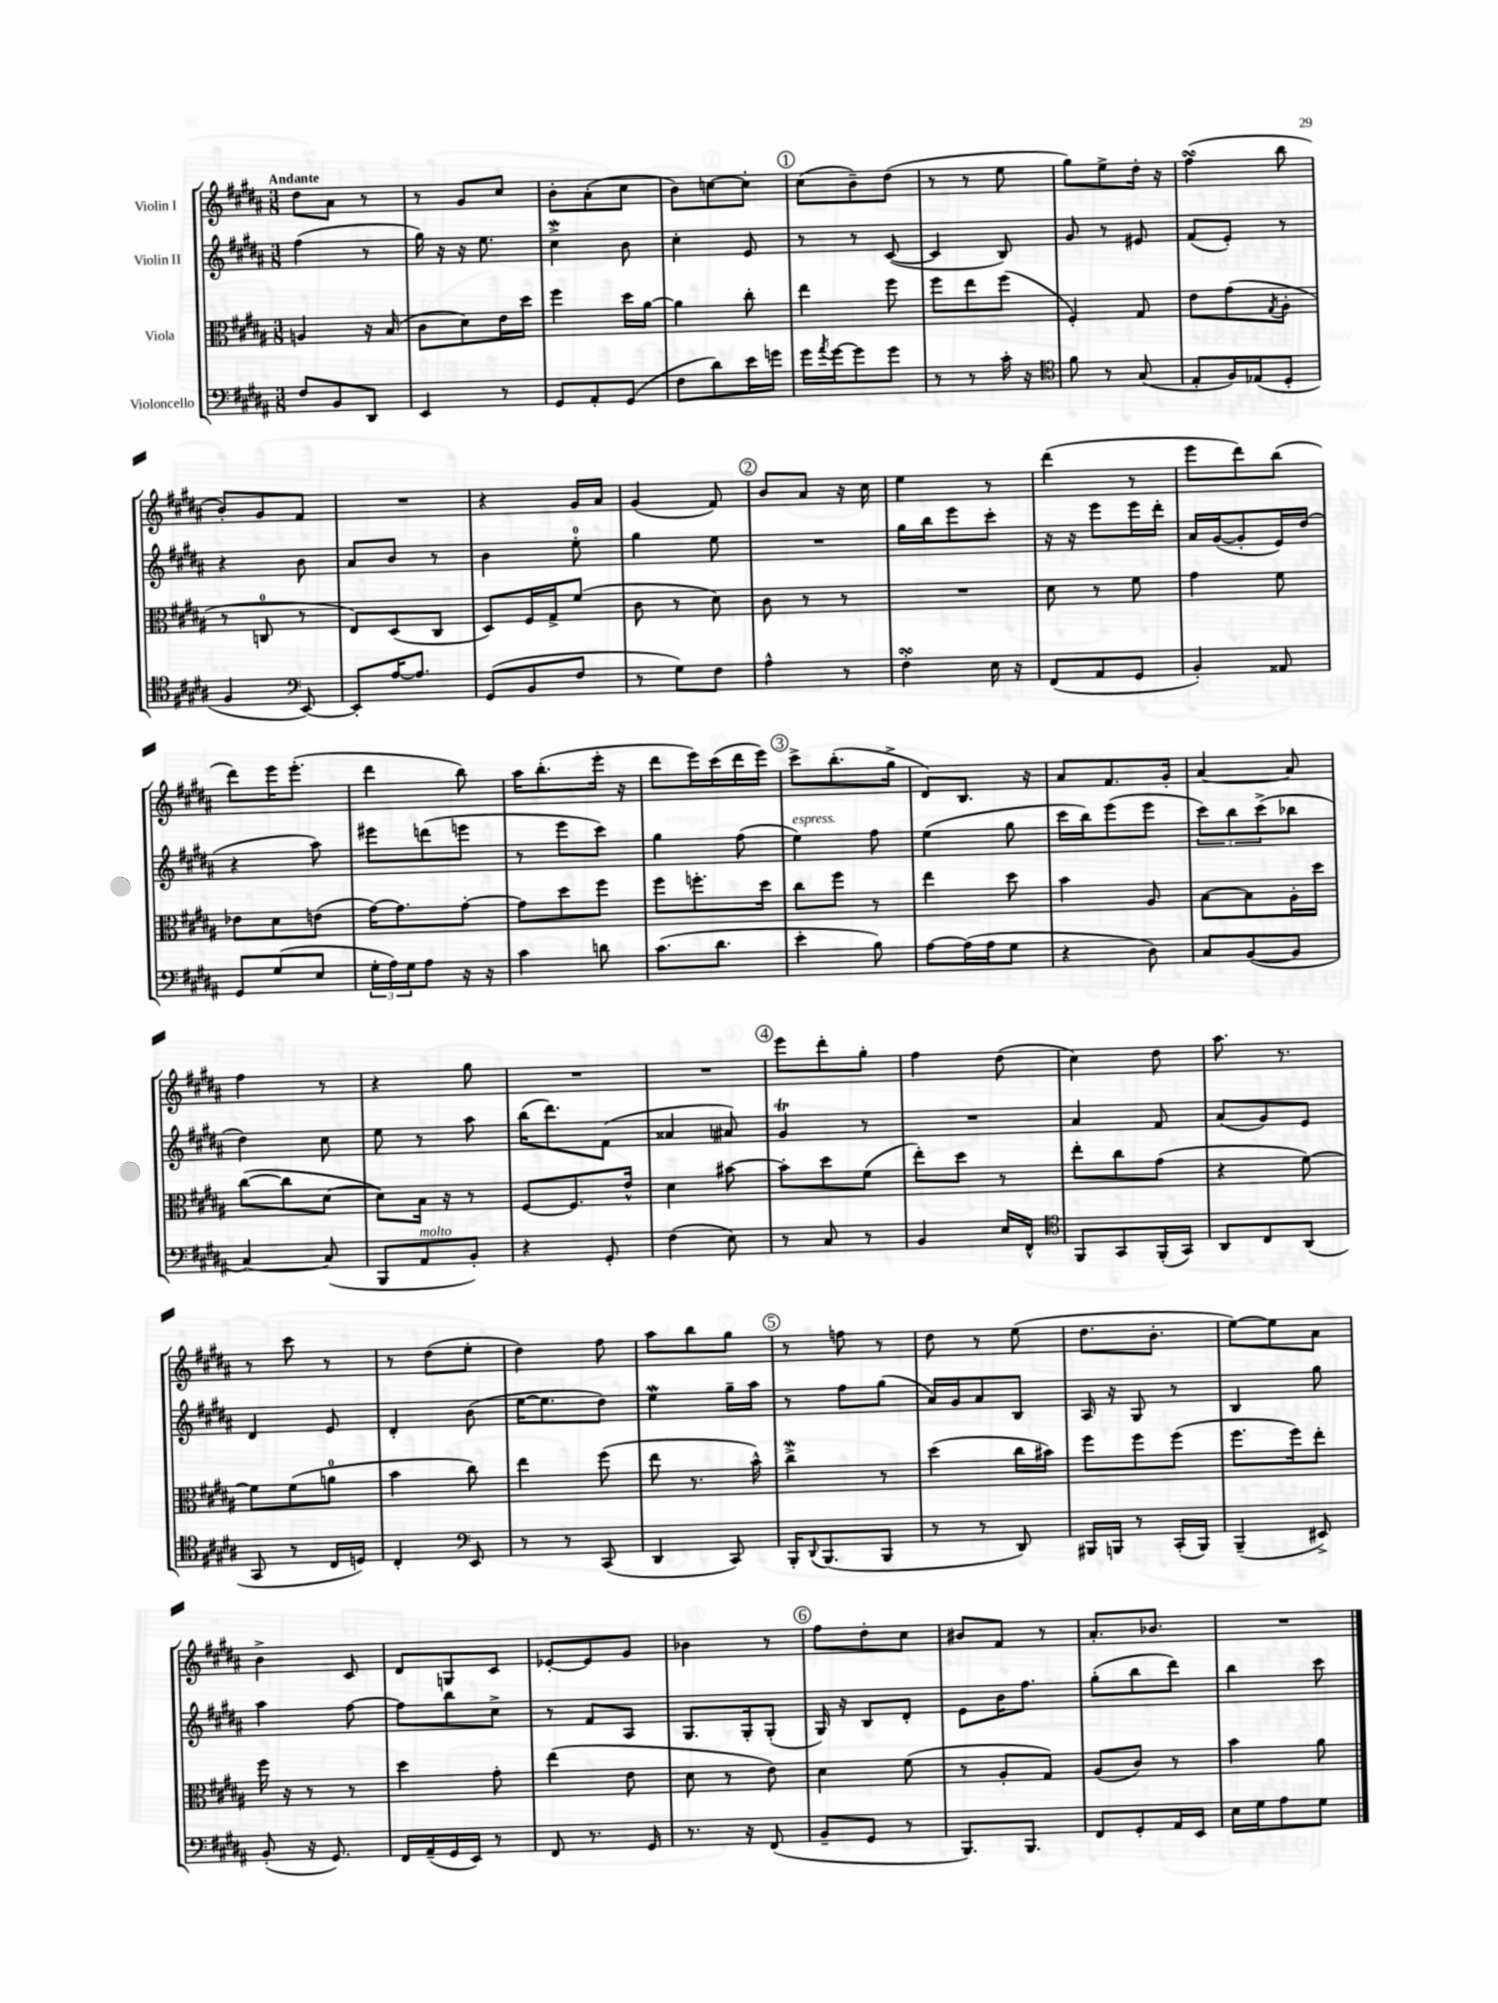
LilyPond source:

<<
\new StaffGroup <<
\new Staff = "s0" \with { instrumentName = "Violin I" } {
    \clef treble \key b \major \numericTimeSignature \time 3/8 \tempo "Andante"
    dis''8 ais'8 r8 |
    r8 gis'8 cis''8 |
    b'8-. ais'8-.( cis''8 |
    b'8) c''8~ c''8-. |
    \mark \markup { \circle "1" } cis''8( b'8--) dis''8( |
    r8 r8 e''8 |
    gis''8) e''8-> dis''16-. r16 |
    fis''4\turn( b''8 |
    b'8-.) gis'8 fis'8 |
    R4. |
    r4 gis'16 ais'16 |
    gis'4( fis'8) |
    \mark \markup { \circle "2" } b'8 ais'8 r16 cis''16 |
    e''4 r8 |
    dis'''4( r8 |
    e'''8 dis'''8) b''8( |
    dis'''8) e'''16 e'''8.-.( |
    dis'''4 b''8) |
    ais''16 b''8.-.( e'''16-. r16 |
    dis'''8 e'''16) cis'''16( dis'''16 e'''16) |
    \mark \markup { \circle "3" } cis'''8-> b''8.-.( gis''16-> |
    dis'8) b8. r16 |
    ais'8 fis'8. gis'16-. |
    ais'4~ ais'8 |
    fis''4 r8 |
    r4 gis''8 |
    R4. |
    R4. |
    \mark \markup { \circle "4" } e'''8 dis'''8-. gis''8-. |
    fis''4 dis''8( |
    cis''4) dis''8 |
    ais''8. r8. |
    r8 cis'''8 r8 |
    r8 dis''8( e''8-. |
    dis''4) fis''8 |
    ais''8 b''8 gis''8 |
    \mark \markup { \circle "5" } r8 f''8 r8 |
    dis''8 r8 e''8( |
    dis''8. b'8.-. |
    e''8~) e''8 ais'8 |
    b'4-> cis'8 |
    dis'8 g8 cis'8 |
    ees'8~-. ees'8 gis'8 |
    bes'4 r8 |
    \mark \markup { \circle "6" } fis''8 dis''8-. cis''8 |
    bis'8 fis'8 r8 |
    ais'8.-. bes'8. |
    R4. \bar "|." |
}
\new Staff = "s1" \with { instrumentName = "Violin II" } {
    \clef treble \key b \major \numericTimeSignature \time 3/8
    fis''4( r8 |
    gis''16) r16 r16 e''8. |
    cis''4->\mordent b'8 |
    cis''4-. e'8 |
    \mark \markup { \circle "1" } r8 r8 cis'8~( |
    cis'4 b8) |
    gis'8 r8 eis'8 |
    fis'8( e'8-.) r8 |
    r4 b'8 |
    ais'8 b'8 r8 |
    b'4 e''8-0-. |
    gis''4 e''8 |
    \mark \markup { \circle "2" } R4. |
    gis''16 b''16 e'''8 cis'''8-. |
    r16 r16 e'''8 e'''16 dis'''16-. |
    ais'16 gis'16~( gis'8-. e'16) dis''16( |
    r4 ais''8) |
    eis'''8 d'''8( e'''8 |
    r8 e'''8 cis'''8) |
    gis''4 fis''8( |
    \mark \markup { \circle "3" } e''4^\markup { \italic "espress." }) fis''8 |
    e''4( gis''8 |
    cis'''16 b''16) e'''8( e'''8 |
    \tuplet 3/2 { cis'''8) b''8 cis'''8->( } bes''8 |
    dis''4) cis''8 |
    e''8 r8 ais''8 |
    b''16( dis'''8.) fis'8( |
    aisis'4 ais'8) |
    \mark \markup { \circle "4" } gis'4\trill r8 |
    R4. |
    ais'4 fis'8 |
    ais'8( gis'8) e'8 |
    dis'4 e'8 |
    dis'4-. b'8( |
    e''16~ e''8. dis''8) |
    e''4\mordent gis''16-- ais''16 |
    \mark \markup { \circle "5" } r8 fis''8 gis''8( |
    ais'16) gis'16 ais'8 b8 |
    ais16 r16 gis8 r8 |
    b4 gis''8 |
    ais''4 fis''8~ |
    fis''8 b''8 cis''8-> |
    r8 fis'8 ais8 |
    gis8. gis16-. gis8-.( |
    \mark \markup { \circle "6" } gis16) r16 b8 dis'8-. |
    e'8 b'16 fis''8. |
    gis''8-.( b''8 dis'''8) |
    b''4 cis'''8 \bar "|." |
}
\new Staff = "s2" \with { instrumentName = "Viola" } {
    \clef alto \key b \major \numericTimeSignature \time 3/8
    a4 r16 b16( |
    cis'8 dis'8) e'16 dis''16 |
    fis''4 dis''16 ais'16~ |
    ais'4 cis''8-. |
    \mark \markup { \circle "1" } e''4 fis''8 |
    fis''8 e''8 fis''8( |
    fis4-.) gis8 |
    e'8 gis'8( \acciaccatura { gis8 } ais8-. |
    r8 c8-0 r8 |
    e8) dis8( cis8 |
    dis8) fis16 gis16-> fis'8( |
    cis'8 r8 dis'8) |
    \mark \markup { \circle "2" } cis'8 r8 r8 |
    R4. |
    dis'8 r8 fis'8 |
    gis'4 fis'8 |
    ees'8 dis'8 e'8( |
    gis'16~) gis'8. gis'8~-. |
    gis'8 dis''8 fis''8 |
    fis''8 f''8.-. dis''16 |
    \mark \markup { \circle "3" } cis''8 fis''8 r8 |
    e''4 dis''8 |
    b'4 ais8 |
    b8~ b8 ais16-. dis''16 |
    cis''8~( cis''8 dis'8~ |
    dis'8) b16 r16 r8 |
    fis8~ fis8. e'16-^ |
    dis'4 bis'8~ |
    \mark \markup { \circle "4" } bis'8-. dis''8 fis'8( |
    e''8-.) dis''8 r8 |
    e''8-. cis''8 gis'8( |
    r4 fis'8~) |
    fis'8 fis'8( a'8-0 |
    b'4 cis''8) |
    e''4 fis''8( |
    e''8 r8. b'16-^) |
    \mark \markup { \circle "5" } cis''4->\mordent r8 |
    dis''4( cis''16 bis'16) |
    fis''8 fis''8 fis''8( |
    fis''8. fis''16) e''8-. |
    fis''16 r16 r8 r8 |
    dis''4 gis'8-. |
    e''4( e'8 |
    dis'8 r8 e'8) |
    \mark \markup { \circle "6" } dis'4 fis'8( |
    r8 ais8-. gis8) |
    ais8( cis'8) r8 |
    b'4 ais'8 \bar "|." |
}
\new Staff = "s3" \with { instrumentName = "Violoncello" } {
    \clef bass \key b \major \numericTimeSignature \time 3/8
    fis8 b,8 dis,8 |
    e,4 r8 |
    gis,8 ais,8-. gis,8( |
    fis8 dis'8) e'16 g'16 |
    \mark \markup { \circle "1" } gis'16 \acciaccatura { ais'8 } gis'16~ gis'8 gis'8 |
    r8 r8 cis'16-. r16 |
    \clef tenor fis'8 r8 gis8( |
    e8-. fis16) ees16( dis8-. |
    fis4 \clef bass e,8~) |
    e,8-. ais16~ ais8. |
    gis,8( b,8 fis8 |
    r8 gis8) fis8 |
    \mark \markup { \circle "2" } ais4-^ r8 |
    fis4-.\turn e16 r16 |
    fis,8( ais,8 gis,8 |
    b,4-.) aisis,8 |
    gis,8 gis8( e8 |
    \tuplet 3/2 { gis16-. ais16) gis16 } ais8 r16 r16 |
    cis'4 d'8 |
    cis'8.( dis'8. |
    \mark \markup { \circle "3" } e'4-. b8) |
    ais8~ ais16( ais16 gis8 |
    r4 dis8) |
    cis8 b,8~( b,8 |
    cis4~) cis8( |
    b,,8 ais,8^\markup { \italic "molto" } b,8-.) |
    r4 gis,8-. |
    fis4( e8) |
    \mark \markup { \circle "4" } r8 cis8 r8 |
    b,4 e16 fis,16-^ |
    \clef tenor fis,8 gis,8 fis,16-.( gis,16) |
    ais,8 cis8 ais,8( |
    gis,8 r8 cis16 d16) |
    cis4-. \clef bass e,8 |
    r8 r8 cis,8( |
    dis,4 cis,8) |
    \mark \markup { \circle "5" } b,,16-. \appoggiatura { dis,8 } b,,8.( b,,8 |
    r8 r8 dis,8) |
    bis,,16 b,,16 r8 cis,16-.( b,,16) |
    b,,4--( eis,8->) |
    b,8-.( r16 gis,8.) |
    fis,16 ais,16--( gis,16 e,16) r8 |
    fis,8 r8. gis,16 |
    r8. r16 fis,8( |
    \mark \markup { \circle "6" } b,8-- gis,8 r8 |
    b,,8.) b,,8. |
    fis,8 gis,8-. ais,16 e,16 |
    e16 gis16 ais8 gis8 \bar "|." |
}
>>
>>
\layout { \context { \Score \remove "Bar_number_engraver" } }
